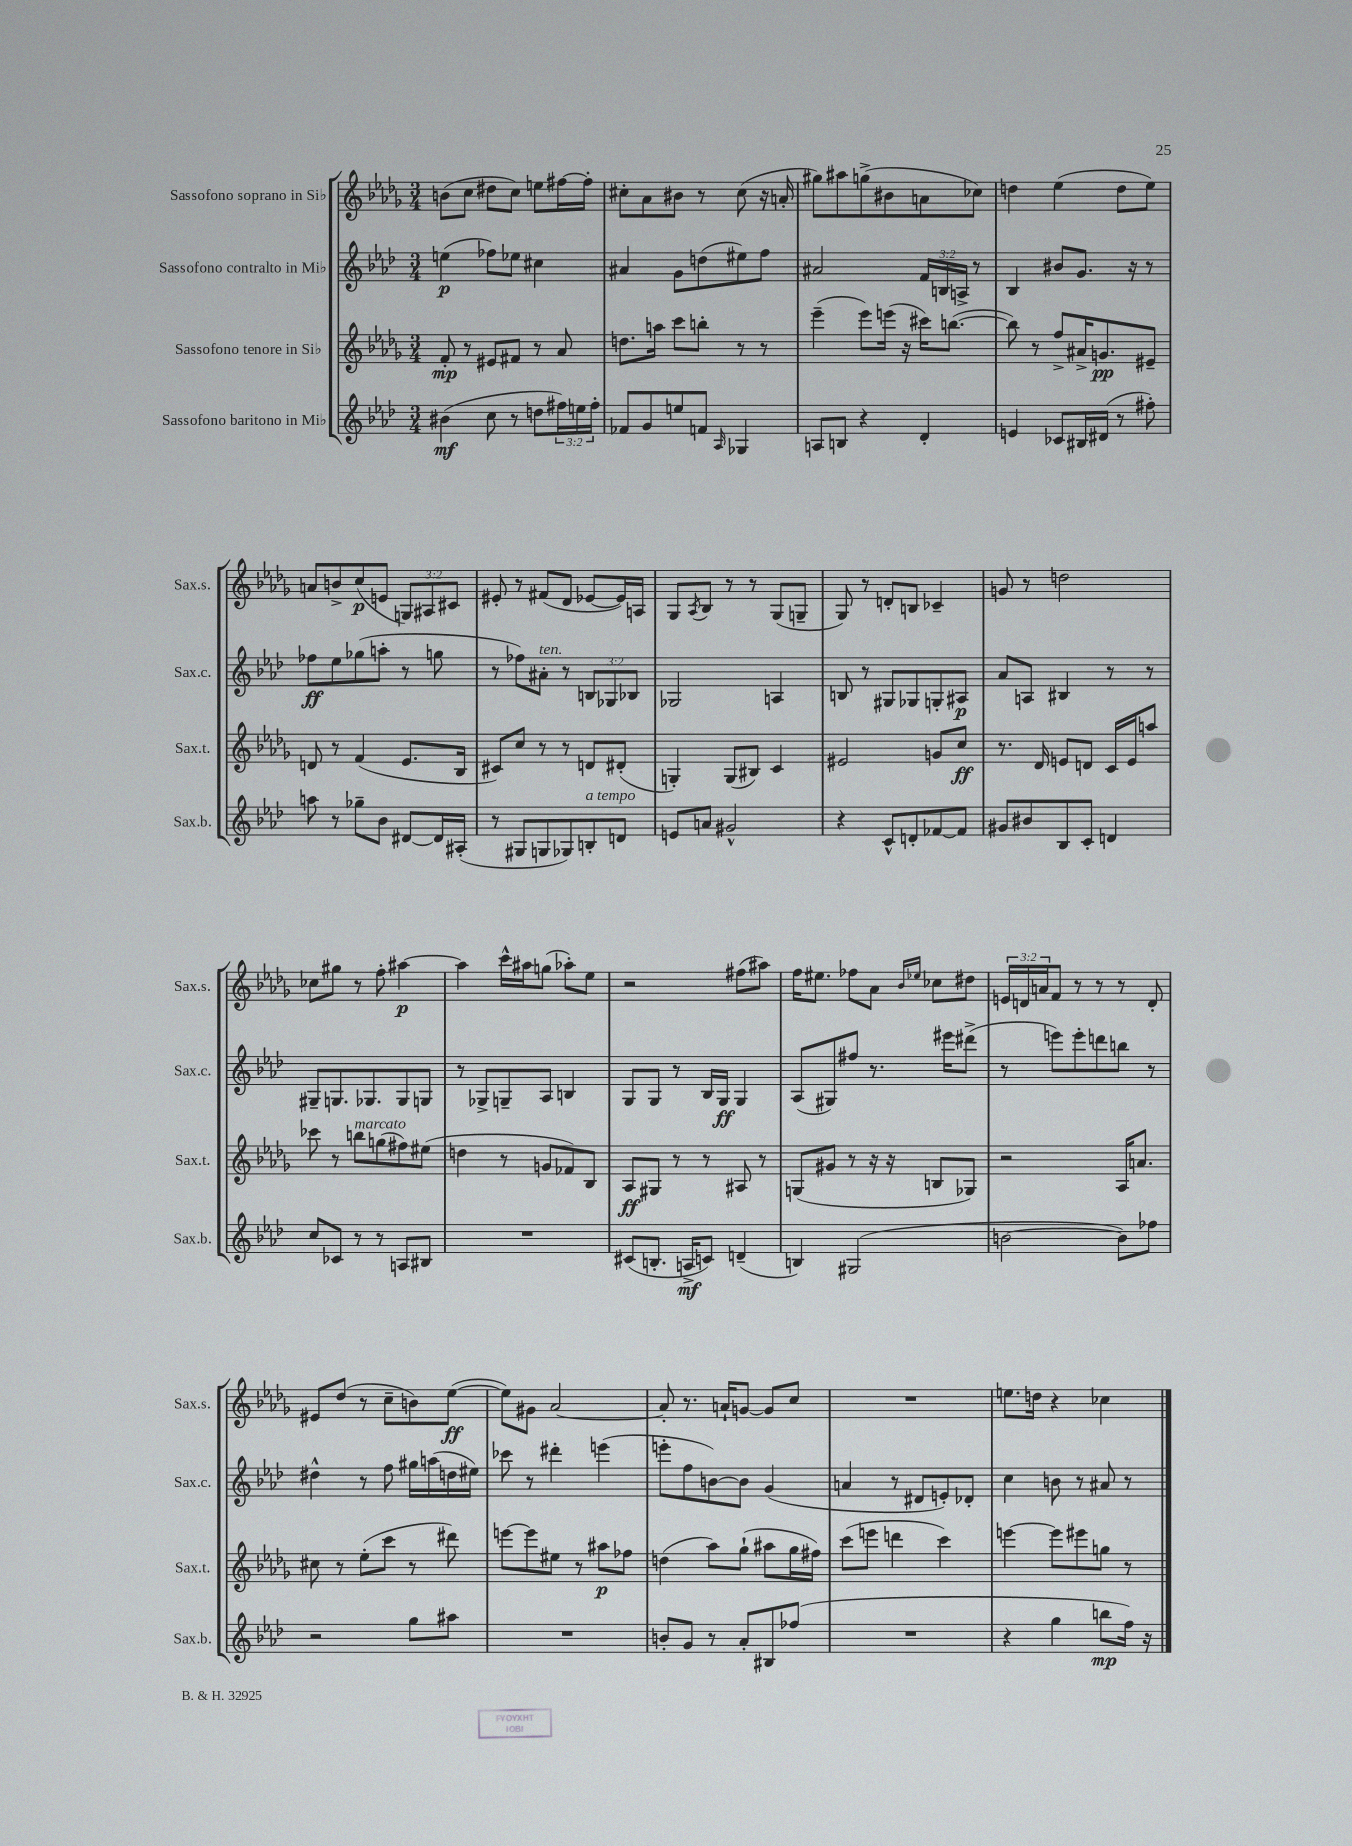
<<
\new StaffGroup <<
\new Staff = "s0" \with { instrumentName = "Sassofono soprano in Sib" shortInstrumentName = "Sax.s." } {
    \clef treble \key des \major \numericTimeSignature \time 3/4 \override Staff.TupletNumber.text = #tuplet-number::calc-fraction-text
    b'8( c''8 dis''8 c''8) e''8 fis''16~ fis''16-. |
    cis''8-. aes'8 bis'8 r8 cis''8( r16 a'16-. |
    gis''8) ais''8 g''8->( bis'8 a'8 ces''8) |
    d''4 ees''4( d''8 ees''8) |
    a'8 b'8-> c''8\p( e'8 \tuplet 3/2 { g8) ais8 cis'8 } |
    eis'8-. r8 fis'8( des'8 ees'8~ ees'16) a16 |
    ges8 \acciaccatura { aes8 } bes8 r8 r8 ges8( g8-- |
    ges8) r8 d'8-. b8 ces'4-- |
    g'8 r8 d''2 |
    ces''8 gis''8 r8 f''8-. ais''4~\p |
    ais''4 c'''16-^ ais''16 g''8( aes''8-.) ees''8 |
    r2 fis''8( ais''8) |
    f''16 eis''8. fes''8 aes'8 \grace { bes'16 ees''16 } ces''8 dis''8 |
    \tuplet 3/2 { e'16 d'16 a'16 } f'8 r8 r8 r8 d'8-. |
    eis'8 des''8( r8 c''8-- b'8) ees''8~\ff( |
    ees''8) gis'8 aes'2~ |
    aes'8-. r8. a'16-! g'8~ g'8 c''8 |
    R2. |
    e''8. d''16 r4 ces''4 \bar "|." |
}
\new Staff = "s1" \with { instrumentName = "Sassofono contralto in Mib" shortInstrumentName = "Sax.c." } {
    \clef treble \key aes \major \numericTimeSignature \time 3/4 \override Staff.TupletNumber.text = #tuplet-number::calc-fraction-text
    e''4\p( fes''8) ees''8 cis''4 |
    ais'4 g'8 d''8( eis''8) f''8 |
    ais'2 \tuplet 3/2 { f'16 b16 a16-> } r8 |
    bes4 bis'8 g'8. r16 r8 |
    fes''8\ff ees''8 ges''8( a''8-. r8 g''8 |
    r8 fes''8) ais'8-.^\markup { \italic "ten." } r8 \tuplet 3/2 { b8 ges8 bes8 } |
    ges2 a4 |
    b8 r8 gis8 ges8 g8-. ais8\p |
    aes'8 a8 bis4 r8 r8 |
    gis8-- g8. ges8. ges8 g8 |
    r8 ges8-> g8-- aes8 b4 |
    g8 g8 r8 bes16 g16\ff g4 |
    aes8( gis8) fis''8 r8. eis'''16 dis'''8->( |
    r8 e'''8) e'''8-. d'''8 b''8 r8 |
    dis''4-^ r8 f''8 gis''16 a''16( d''16 eis''16) |
    ces'''8 r8 dis'''4-. e'''4( |
    e'''8-. f''8 b'8~) b'8 g'4( |
    a'4 r8 dis'8 e'8-.) des'8-. |
    c''4 b'8 r8 ais'8 r8 \bar "|." |
}
\new Staff = "s2" \with { instrumentName = "Sassofono tenore in Sib" shortInstrumentName = "Sax.t." } {
    \clef treble \key des \major \numericTimeSignature \time 3/4
    f'8-.\mp r8 eis'8 fis'8 r8 aes'8 |
    d''8. a''16 c'''8 b''8-. r8 r8 |
    ees'''4--( ees'''8) e'''16( r16 cis'''16) b''8.~( |
    b''8) r8 f''8-> ais'16-> g'8.\pp eis'8-- |
    d'8 r8 f'4( ees'8. bes16 |
    cis'8) c''8 r8 r8 d'8 dis'8-.( |
    g4-.) g8( bis8) c'4 |
    eis'2 g'8 c''8\ff |
    r8. des'16 e'8 d'8 c'16 e'16 a''8 |
    ces'''8 r8 b''8^\markup { \italic "marcato" } g''8( fis''8) eis''8( |
    d''4 r8 g'8 fes'8) bes8 |
    aes8\ff gis8 r8 r8 ais8 r8 |
    g8( gis'8 r8 r16 r16 b8 ges8) |
    r2 aes16 a'8. |
    cis''8 r8 ees''8-.( c'''8 r8 dis'''8) |
    e'''8~ e'''8 eis''8 r8 ais''8\p fes''8 |
    d''4( aes''8) ges''8-!( ais''8 ges''16 fis''16) |
    c'''8( e'''8 d'''4 c'''4) |
    e'''4~ e'''8 eis'''8 g''8 r8 \bar "|." |
}
\new Staff = "s3" \with { instrumentName = "Sassofono baritono in Mib" shortInstrumentName = "Sax.b." } {
    \clef treble \key aes \major \numericTimeSignature \time 3/4 \override Staff.TupletNumber.text = #tuplet-number::calc-fraction-text
    bis'4\mf( c''8 r8 d''8 \tuplet 3/2 { fis''16) e''16 fis''16-. } |
    fes'8 g'8 e''8 f'8 \grace { aes16 } ges4 |
    a8 b8 r4 des'4-. |
    e'4 ces'8 bis16 dis'16( r8 fis''8-.) |
    a''8 r8 ges''8-- bes'8 dis'8~ dis'16 ais16-.( |
    r8 gis8 g8 ges8) b8-.^\markup { \italic "a tempo" } d'8 |
    e'8 a'8 gis'2-^ |
    r4 c'8-^ d'8-. fes'8~ fes'8 |
    gis'8 bis'8 bes8 c'8-. d'4 |
    c''8 ces'8 r8 r8 a8 bis8 |
    R2. |
    cis'8( b8.-. a16->\mf c'8) d'4--( |
    b4) gis2( |
    b'2~ b'8) fes''8 |
    r2 g''8 ais''8 |
    R2. |
    b'8-. g'8 r8 aes'8-. bis8 fes''8( |
    R2. |
    r4 g''4 b''8\mp f''16) r16 \bar "|." |
}
>>
>>
\layout { \context { \Score \remove "Bar_number_engraver" } }
